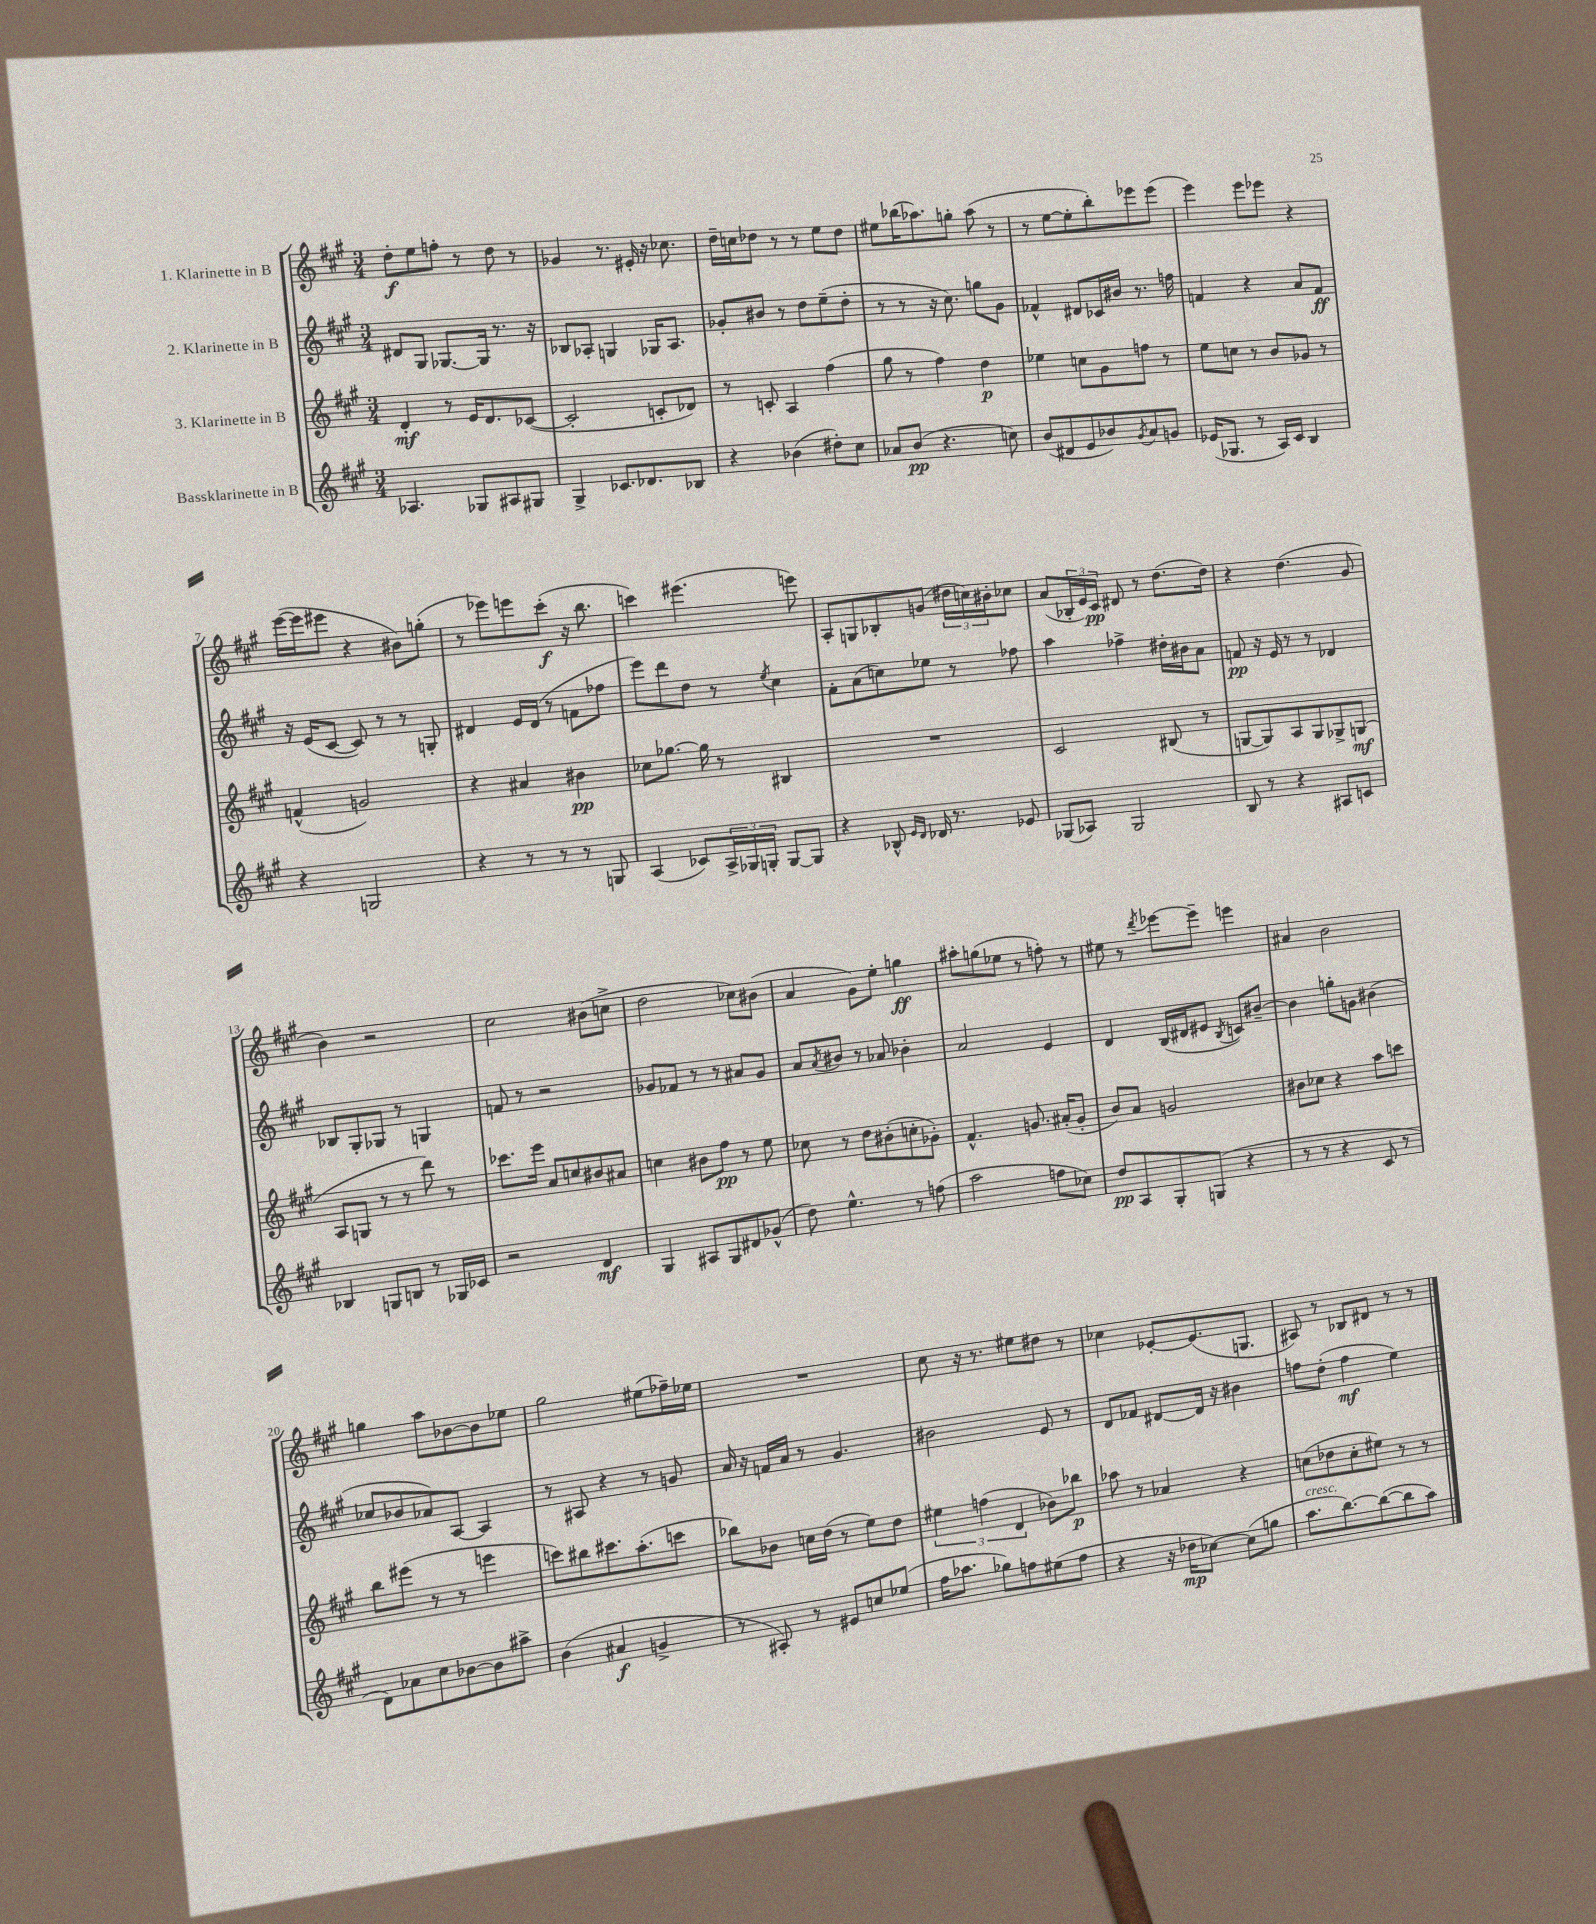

**kern	**kern	**kern	**kern
*staff4	*staff3	*staff2	*staff1
*clefG2	*clefG2	*clefG2	*clefG2
*k[f#c#g#]	*k[f#c#g#]	*k[f#c#g#]	*k[f#c#g#]
*M3/4	*M3/4	*M3/4	*M3/4
4.A-	4d'	8d#	8dd'
.	.	8G#	8ee
.	8r	[8.G-	8ff'
8G-	16e	.	8r
.	8.d	16G-]	.
8A#	.	8.r	8dd
8G#	([8c-	.	8r
.	.	16r	.
=	=	=	=
4G#^	2c-']	8B-	4g-
.	.	8A-'	.
8.c-	.	4G	8.r
8.d-	.	.	16e#'
.	8c'	16G-	16r
.	.	8.A-	8.cc-
8B-	8d-)	.	.
=	=	=	=
4r	8r	8g-'	16dd~
.	.	.	16cc
.	8c'	8b#	8dd-
(4b-	4A	8r	8r
.	.	8dd	8r
8dd#')	(4ff#	(8ee~	8ee
8cc#	.	8dd'	8dd-
=	=	=	=
8a-	8gg#	8r	8ee#
(8b	8r	8r	(16bb-
.	.	.	8.aa-)
4.r	4ff#)	16r	.
.	.	8.cc#)	.
.	.	.	8gg'
.	4dd	8gg	(8aa-
8cc)	.	8g#	8r
=	=	=	=
(8b	4ee-	4f-^^	8r
8d#	.	.	[8ee
8e	8cc	8d#	8ee']
8b-)	8g#	16c-	8bb')
.	.	16b#	.
8qg#	.	.	.
8a	8ff	8.r	8eee-
8g	8r	.	(8eee-
.	.	16ff	.
=	=	=	=
(16e-	8ee	4f	4eee)
8.G-	.	.	.
.	8cc	.	.
8r	8r	4r	8eee
16A)	8b	.	8eee-
16c#	.	.	.
4B	8g-	8a	4r
.	8r	8f	.
=	=	=	=
4r	(4f^^	16r	([16eee
.	.	(16e	16eee]
.	.	[8c#	8eee#
2G	2g)	8c#])	4r
.	.	8r	.
.	.	8r	8b#)
.	.	8G'	(8gg'
=	=	=	=
4r	4r	4d#	8r
.	.	.	8eee-)
8r	4a#	16e	8eee
.	.	(16d#	.
8r	.	8r	(8ccc#'
8r	4b#	8f	16r
.	.	.	8.bb
8G	.	8ff-	.
=	=	=	=
(4A	8cc-	8eee)	4ccc)
.	[8.gg-	8ddd	.
8c-)	.	8dd	(4.eee#
.	16gg-]	.	.
24A^	8r	8r	.
24G-	.	.	.
24G'	.	.	.
.	.	8qee	.
[8G	4B#	4cc#	.
8G]	.	.	8eee)
=	=	=	=
4r	2.r	8f#'	8A'
.	.	(8a	8G
8B-^^	.	8cc)	8B-'
16qqe	.	.	.
16qqd	.	.	.
16d-	.	8ee-	(8g
8.r	.	.	.
.	.	8r	24dd#
.	.	.	24cc)
.	.	.	24b#'
8e-	.	8ff-	8cc-
=	=	=	=
(8G-	2c#	4aa	(8a
8A-)	.	.	24B-'
.	.	.	24e)
.	.	.	24c#
2G-	.	4ff-^	8d#
.	.	.	8r
.	(8B#	16dd#'	(8.dd
.	.	16b#	.
.	8r	8a	.
.	.	.	16dd)
=	=	=	=
8B	[8G	8f	4r
8r	8G])	16r	.
.	.	16e	.
4r	8A	8r	(4.dd
.	8G	8r	.
8A#	8G-^	4d-	.
8c	(8G	.	8g#
=	=	=	=
4B-	8A	8B-	4b)
.	8G	8G#'	.
8G	8r	8G-	2r
8B	8r	8r	.
8r	8ddd)	4G	.
16G-	8r	.	.
16c-	.	.	.
=	=	=	=
2r	8.ccc-	8f	2cc#
.	.	8r	.
.	16eee	.	.
.	8a	2r	.
.	8cc	.	.
4d	8b#	.	(8b#
.	8a#	.	8cc^
=	=	=	=
4G#	4cc	8g-	2dd
.	.	8f-	.
8A#	8b#	8r	.
8G#	8ff#	8r	.
8d#	8r	8a#	8cc-)
(8g-^^	8ee	8g-	(8b#
=	=	=	=
8dd)	8cc-	8a	4a
.	.	8qa	.
4.ee^^	8r	8b#	.
.	8dd	8r	8g#)
.	(8b#'	8a-	8ee'
8r	8cc'	4b-'	4gg
(8ff	8g-')	.	.
=	=	=	=
2aa	4.f#^^	2a	8aa#'
.	.	.	(8gg
.	.	.	8ee-
.	8.g	.	8r
8ff	.	4e	8ff')
.	(16a#'	.	.
8cc-)	8g'	.	8r
=	=	=	=
8dd	8b)	4d	8ee#
8A	8a	.	8r
.	.	.	8qddd
8G#'	2g	(16B	[8eee-
.	.	16d#	.
(8G	.	8e#	8eee-~]
.	.	8qB	.
4r	.	8c)	4eee
.	.	[8b#~	.
=	=	=	=
8r	8b#	4b#]	4a#
8r	8cc-	.	.
4r	4r	8gg'	2b
.	.	8g	.
8c#	8aa	(4b#	.
8r	8ccc	.	.
=	=	=	=
8d)	8bb	8cc-	4gg
8a-	(8eee#	8b-	.
8cc#	8r	8a-)	8aa
[8b-	8r	[8A	[8b-
8b-]	4eee	4A]	8b-]
8aa#^	.	.	8ee-
=	=	=	=
(4b	8ccc)	8r	2gg#
.	8bb#	8A#	.
4a#	8.ccc#	4r	.
.	(8.aa'	.	.
4g^	.	8r	(8ee#
.	8ccc	8g	16ff-~)
.	.	.	16ee-
=	=	=	=
8r	8bb-)	16a	2.r
.	.	16r	.
8A#')	8b-	16f	.
.	.	16a	.
8r	16cc	8r	.
.	(16dd	.	.
8e#	8r	4.g#	.
8cc	8ee)	.	.
(8ee-	8dd	.	.
=	=	=	=
16ff#	6ee#	2b#	8cc#
8.aa-	.	.	.
.	.	.	16r
.	(6ff	.	.
.	.	.	8.r
8gg-)	.	.	.
.	6d	.	.
8ff	.	.	8ee#
(8ee#	8b-)	8e	8dd#
8ff	8bb-	8r	8r
=	=	=	=
4r	8aa-	8d	4cc-
.	8r	8f-	.
16r	4a-	[8d#	[8e-'
16dd-	.	.	.
[8cc-)	.	16d#]	(8.e-]
.	.	16r	.
(8cc-]	4r	4b#	.
.	.	.	8.G
8gg	.	.	.
=	=	=	=
8.aa	(8cc	8ff	8A#)
.	8dd-	(8dd'	8r
[8.bb)	.	.	.
.	8cc'	4ff	8B-
(8bb_	8ee#)	.	8d#
8bb]	8r	4ee)	8r
8aa)	8r	.	8r
==	==	==	==
*-	*-	*-	*-
